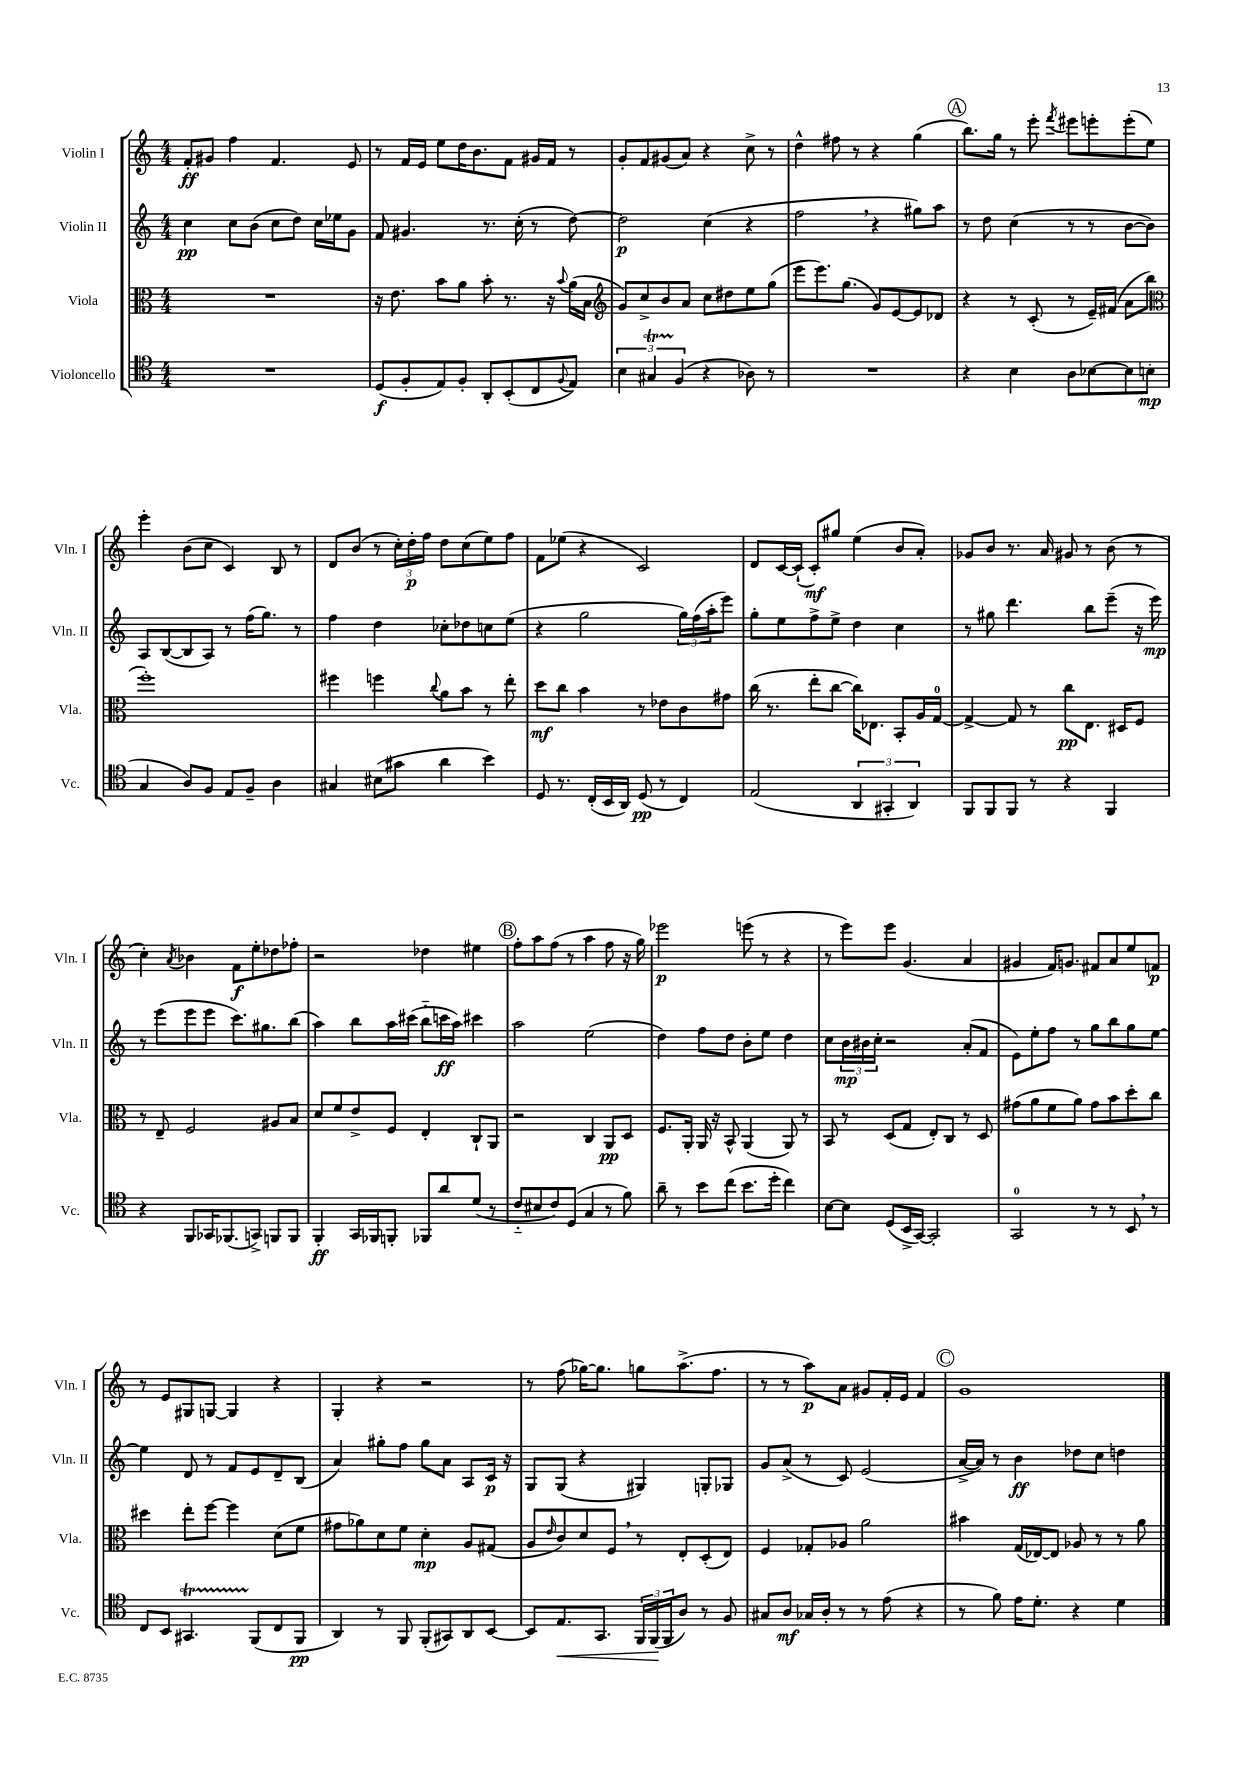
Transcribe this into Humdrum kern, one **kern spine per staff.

**kern	**kern	**kern	**kern
*staff4	*staff3	*staff2	*staff1
*clefC4	*clefC3	*clefG2	*clefG2
*k[]	*k[]	*k[]	*k[]
*M4/4	*M4/4	*M4/4	*M4/4
1r	1r	4cc	8f'
.	.	.	8g#
.	.	8cc	4ff
.	.	(8b	.
.	.	8cc	4.f
.	.	8dd)	.
.	.	16cc	.
.	.	16ee-	.
.	.	8g	8e
=	=	=	=
(8D	16r	8f	8r
.	8.e	.	.
8F'	.	4.g#	16f
.	.	.	16e
8E)	8b	.	8ee
8F'	8a	.	16dd
.	.	.	8.b
8AA'	8b'	8.r	.
(8BB'	8.r	.	8f
.	.	(16cc'	.
8C	.	8r	16g#
.	16r	.	16f
8qqF	8qqb	.	.
8E)	(16a	[8dd)	8r
.	16B	.	.
=	=	=	=
*	*clefG2	*	*
6B	8g)	2dd]	8g'
.	8cc^	.	8f
6G#	.	.	.
.	8b	.	(8g#
(6F	.	.	.
.	8a	.	8a)
4r	8cc	(4cc	4r
.	8dd#	.	.
8A-)	8ee	4r	8cc^
8r	(8gg	.	8r
=	=	=	=
1r	8eee	2ff	4dd^^
.	8.eee)	.	.
.	.	.	8ff#
.	(8.gg	.	.
.	.	.	8r
.	8g)	4r	4r
.	[8e	.	.
.	8e]	8gg#)	(4gg
.	8d-	8aa	.
=	=	=	=
4r	4r	8r	8.bb)
.	.	8dd	.
.	.	.	16gg
4B	8r	(4cc	8r
.	(8c'	.	8eee'
.	.	.	8qfff
8A	8r	8r	8eee#
[8B-	16e~)	8r	8eee'
.	(16f#	.	.
8B-]	8a	[8b	(8eee'
(8B	8bb	8b])	8ee)
=	=	=	=
*	*clefC3	*	*
4G	1ff')	8A	4eee'
.	.	([8B	.
8A)	.	8B]	(8b
8F	.	8A)	8cc
8E	.	8r	4c)
8F~	.	(16ff	.
.	.	8.gg)	.
4A	.	.	8B
.	.	8r	8r
=	=	=	=
4G#	4ff#	4ff	8d
.	.	.	(8b
(8B#	4ff	4dd	8r
8g#	.	.	24cc')
.	.	.	24dd'
.	.	.	24ff
.	8qqcc	.	.
4a	8a	8cc-'	8dd
.	8b	8dd-	(8cc
4b)	8r	8cc	8ee)
.	8ee'	(8ee	8ff
=	=	=	=
8D	8dd	4r	8f
8.r	8cc	.	(8ee-
.	4b	2gg	4r
(16C'	.	.	.
16BB	.	.	.
16AA)	.	.	.
(8D	8r	.	2c)
8r	8e-	.	.
4C)	8c	24gg)	.
.	.	(24ff	.
.	.	24aa'	.
.	8g#	8eee)	.
=	=	=	=
(2E	(16cc	8gg'	8d
.	8.r	.	.
.	.	8ee	[16c
.	.	.	(16c`]
.	8ee'	8ff^	8c')
.	[8cc	8ee^	8gg#
6AA	16cc])	4dd	(4ee
.	8.E-	.	.
6GG#'	.	.	.
.	8BB'	4cc	8b
6AA)	.	.	.
.	16A	.	8a')
.	[16G	.	.
=	=	=	=
8FF	4G^_	8r	8g-
8FF	.	8gg#	8b
8FF	8G]	4.ddd	8.r
8r	8r	.	.
.	.	.	16a
4r	8cc	.	8g#
.	8.E	8bb	8r
4FF	.	(8eee~	(8b
.	16D#	.	.
.	8F	16r	8r
.	.	16eee)	.
=	=	=	=
4r	8r	8r	4cc')
.	8E~	(8eee	.
.	.	.	8qa
8FF	2F	8eee	4b-
16GG-	.	8eee	.
(8.FF-	.	.	.
.	.	8.ccc)	8f
8GG^)	.	.	8ee'
.	.	8.gg#	.
8FF	8A#	.	8dd-
8FF	8B	(8bb	8ff-'
=	=	=	=
4FF'	8d	4aa)	2r
.	8f	.	.
16GG	8e^	8bb	.
16FF-	.	.	.
8FF'	8F	16aa	.
.	.	(16ccc#	.
8FF-	4E'	8bb'~	4dd-
8a	.	16ccc	.
.	.	16aa)	.
(8d	8C`	4ccc#	4ee#
8r	8AA	.	.
=	=	=	=
8c'~	2r	2aa	8ff'
8B#	.	.	8aa
8c)	.	.	(8ff
(8D	.	.	8r
4G	4C	(2ee	4aa
8r	8AA	.	8ff
8f)	8D	.	16r
.	.	.	16gg)
=	=	=	=
8a~	8.F	4dd)	2eee-
8r	.	.	.
.	16AA'	.	.
8b	16AA	8ff	.
.	16r	.	.
(8cc	8BB^^	8dd	.
8.b	(4AA	8b'	(8eee
.	.	8ee	8r
16dd'	.	.	.
4cc)	8AA)	4dd	4r
.	8r	.	.
=	=	=	=
[8B	8BB	8cc	8r
8B]	8r	24b	8eee)
.	.	24b#	.
.	.	24cc'	.
(8D	(8D	2r	8eee
16BB^	8G	.	(4.g
[16GG)	.	.	.
2GG']	8E')	.	.
.	8C	.	.
.	8r	(8a'	4a
.	8D	8f	.
=	=	=	=
2GG	(8g#	8e)	4g#
.	8a	8ee'	.
.	8f	8ff	16f)
.	.	.	8.g
.	8a)	8r	.
8r	8g#	8gg	8f#
8r	8b	8bb	8a
8BB	8dd'	8gg	8ee
8r	8cc	[8ee	8f
=	=	=	=
8C	4dd#	4ee]	8r
8BB	.	.	8e
4.GG#	8ee'	8d	8G#
.	[8ff	8r	[8G
.	4ff]	8f	4G]
(8FF	.	8e	.
8C	(8d	8d~	4r
8FF	8f	(8B	.
=	=	=	=
4AA)	8g#	4a)	4G'
.	8a-)	.	.
8r	8d	8gg#'	4r
8FF	8f	8ff	.
(8FF'	4d'	8gg#	2r
8GG#)	.	8a	.
8AA	8A	8A	.
[8BB	(8G#	16c	.
.	.	16r	.
=	=	=	=
8BB]	8A	8G	8r
.	16qqe	.	.
8.E	8c)	(8G	(8ff
.	8d	4r	[16gg-)
8.GG	.	.	8.gg-]
.	8F	.	.
24FF	8r	4G#)	8gg
(24FF	.	.	.
24FF	.	.	.
8A)	8E'	.	(8.aa^
8r	(8D'	8G'	.
.	.	.	8.ff
8F	8E)	8G-	.
=	=	=	=
8G#	4F	8g	8r
8A	.	(8a^	8r
16G-	8G-'	8r	8aa)
16A'	.	.	.
8r	8A-	8c)	8a
8r	2a	(2e	8g#
(8e	.	.	16f'
.	.	.	16e
4r	.	.	4f
=	=	=	=
8r	4b#	[16a^	1g
.	.	16a])	.
8f)	.	8r	.
16e	(16G	4b	.
8.d'	[16E-)	.	.
.	8E-]	.	.
4r	8A-	8dd-	.
.	8r	8cc	.
4d	8r	4dd	.
.	8a	.	.
==	==	==	==
*-	*-	*-	*-
